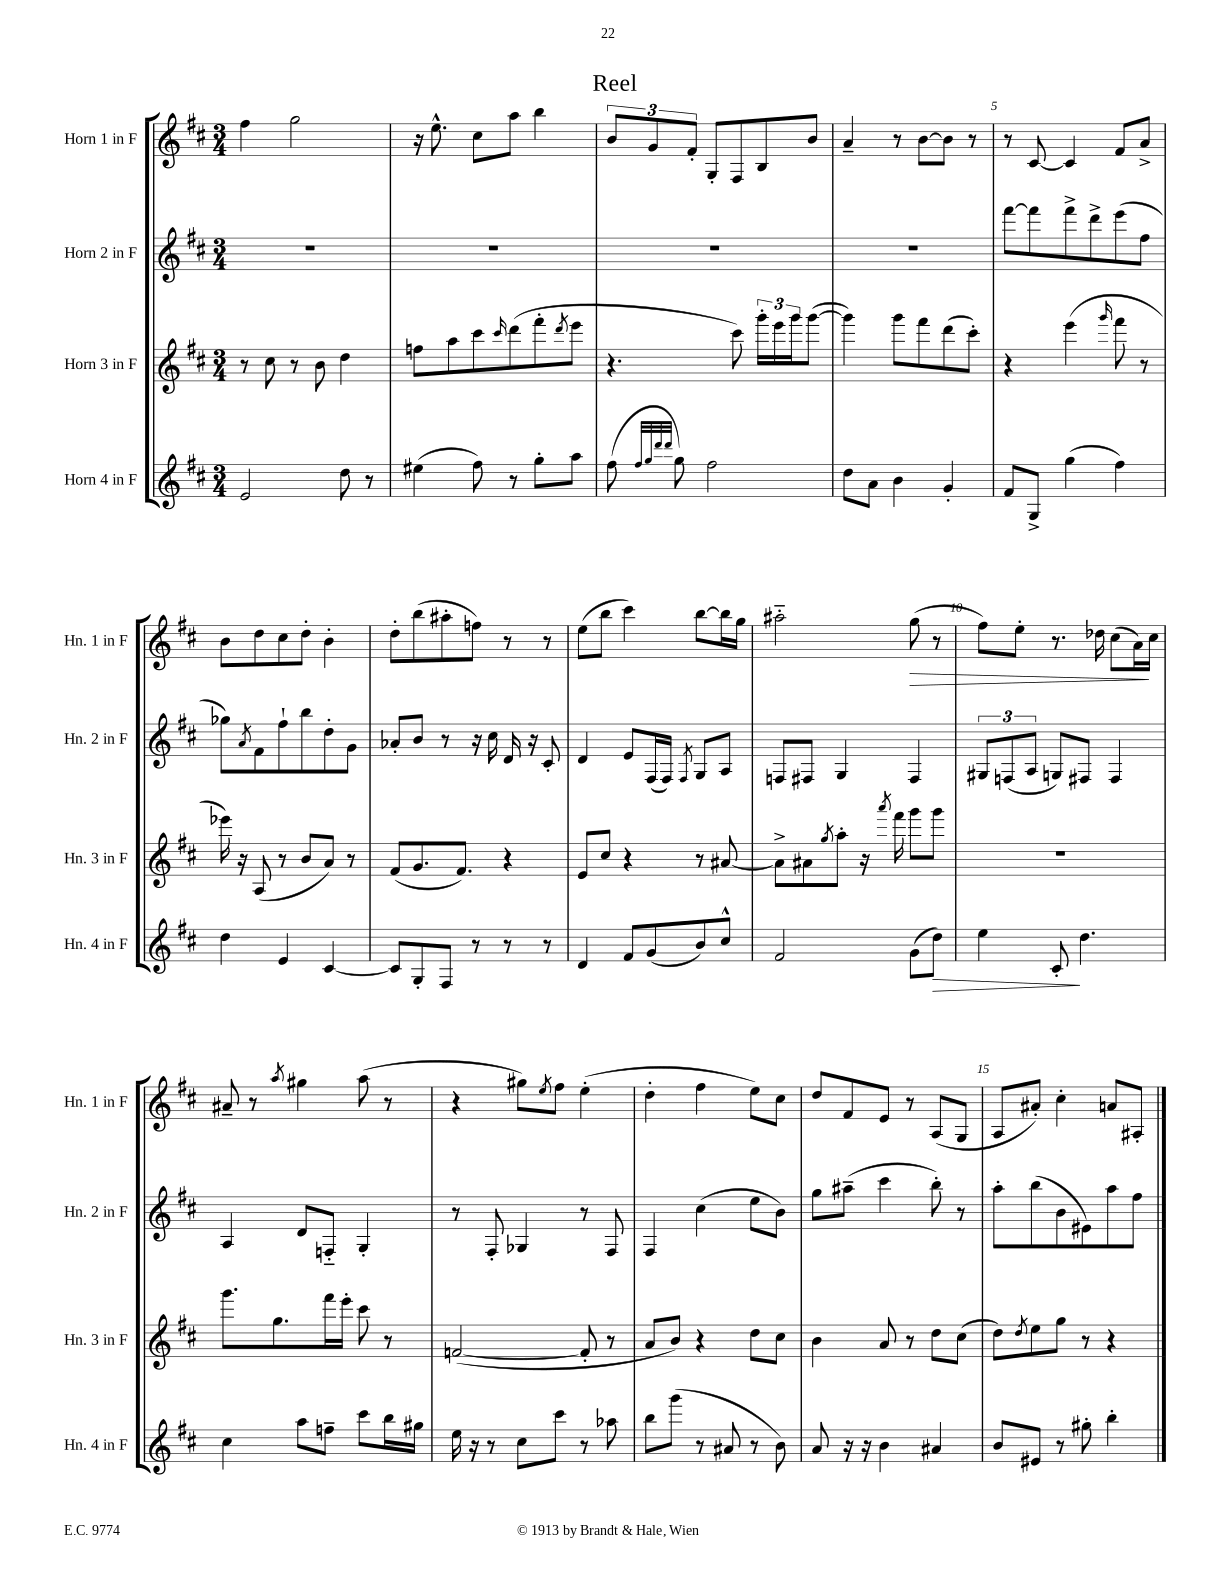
\header { title = "Reel" }
<<
\new StaffGroup <<
\new Staff = "s0" \with { instrumentName = "Horn 1 in F" shortInstrumentName = "Hn. 1 in F" } {
    \clef treble \key d \major \numericTimeSignature \time 3/4
    fis''4 g''2 |
    r16 e''8.-^ cis''8 a''8 b''4 |
    \tuplet 3/2 { b'8 g'8 fis'8-. } g8-. fis8 b8 b'8 |
    a'4-- r8 b'8~ b'8 r8 |
    r8 cis'8~ cis'4 fis'8 a'8-> |
    b'8 d''8 cis''8 d''8-. b'4-. |
    d''8-. b''8( ais''8-. f''8) r8 r8 |
    e''8( b''8 cis'''4) b''8~ b''16 g''16 |
    ais''2-_ g''8\>( r8 |
    fis''8) e''8-. r8. des''16 cis''8( a'16\!) cis''16 |
    ais'8-- r8 \acciaccatura { a''8 } gis''4 a''8( r8 |
    r4 gis''8) \acciaccatura { e''8 } fis''8 e''4-.( |
    d''4-. fis''4 e''8) cis''8 |
    d''8 fis'8 e'8 r8 a8( g8 |
    a8 ais'8-.) cis''4-. a'8 ais8-. \bar "|." |
}
\new Staff = "s1" \with { instrumentName = "Horn 2 in F" shortInstrumentName = "Hn. 2 in F" } {
    \clef treble \key d \major \numericTimeSignature \time 3/4
    R2. |
    R2. |
    R2. |
    R2. |
    fis'''8~ fis'''8 fis'''8-> d'''8-> e'''8( fis''8 |
    ges''8) \acciaccatura { a'8 } fis'8 fis''8-! b''8 d''8-. g'8 |
    aes'8-. b'8 r8 r16 cis''16 d'16 r16 cis'8-. |
    d'4 e'8 fis16( fis16) \acciaccatura { fis8 } g8 a8 |
    f8 fis8 g4 fis4 |
    \tuplet 3/2 { gis8 f8( a8 } g8) fis8 fis4 |
    a4 d'8 f8-_ g4-. |
    r8 fis8-. ges4 r8 fis8 |
    fis4 cis''4( e''8 b'8) |
    g''8 ais''8--( cis'''4 b''8-.) r8 |
    a''8-. b''8( b'8 eis'8) a''8 fis''8 \bar "|." |
}
\new Staff = "s2" \with { instrumentName = "Horn 3 in F" shortInstrumentName = "Hn. 3 in F" } {
    \clef treble \key d \major \numericTimeSignature \time 3/4
    r8 cis''8 r8 b'8 d''4 |
    f''8 a''8 cis'''8 \grace { cis'''16 } d'''8( fis'''8-. \acciaccatura { d'''8 } e'''8 |
    r4. cis'''8) \tuplet 3/2 { g'''16-. e'''16 g'''16 } g'''8~( |
    g'''4) g'''8 fis'''8 d'''8( cis'''8-.) |
    r4 e'''4( \grace { g'''16 } fis'''8 r8 |
    ees'''16) r16 a8( r8 b'8 a'8) r8 |
    fis'8( g'8. fis'8.) r4 |
    e'8 cis''8 r4 r8 ais'8~ |
    ais'8-> ais'8 \acciaccatura { g''8 } a''8-. r16 \acciaccatura { a'''8 } fis'''16 g'''8 g'''8 |
    R2. |
    g'''8. g''8. fis'''16 e'''16-. cis'''8 r8 |
    f'2~( f'8-. r8 |
    a'8 b'8) r4 d''8 cis''8 |
    b'4 a'8 r8 d''8 cis''8( |
    d''8) \acciaccatura { d''8 } e''8 g''8 r8 r4 \bar "|." |
}
\new Staff = "s3" \with { instrumentName = "Horn 4 in F" shortInstrumentName = "Hn. 4 in F" } {
    \clef treble \key d \major \numericTimeSignature \time 3/4
    e'2 d''8 r8 |
    eis''4( fis''8) r8 g''8-. a''8 |
    fis''8( \grace { fis''32 g''32 d'''32 d'''32 } g''8) fis''2 |
    d''8 a'8 b'4 g'4-. |
    fis'8 g8-> g''4( fis''4) |
    d''4 e'4 cis'4~ |
    cis'8 g8-. fis8 r8 r8 r8 |
    d'4 fis'8 g'8( b'8) cis''8-^ |
    fis'2 g'8( d''8\>) |
    e''4 cis'8-.\! d''4. |
    cis''4 a''8 f''8-- cis'''8 b''16 gis''16 |
    e''16 r16 r8 cis''8 cis'''8 r8 aes''8 |
    b''8 g'''8( r8 ais'8 r8 b'8) |
    a'8 r16 r16 b'4 ais'4 |
    b'8 eis'8 r8 gis''8-. b''4-. \bar "|." |
}
>>
>>
\layout { \context { \Score \override BarNumber.break-visibility = ##(#f #t #t) barNumberVisibility = #(every-nth-bar-number-visible 5) } }
